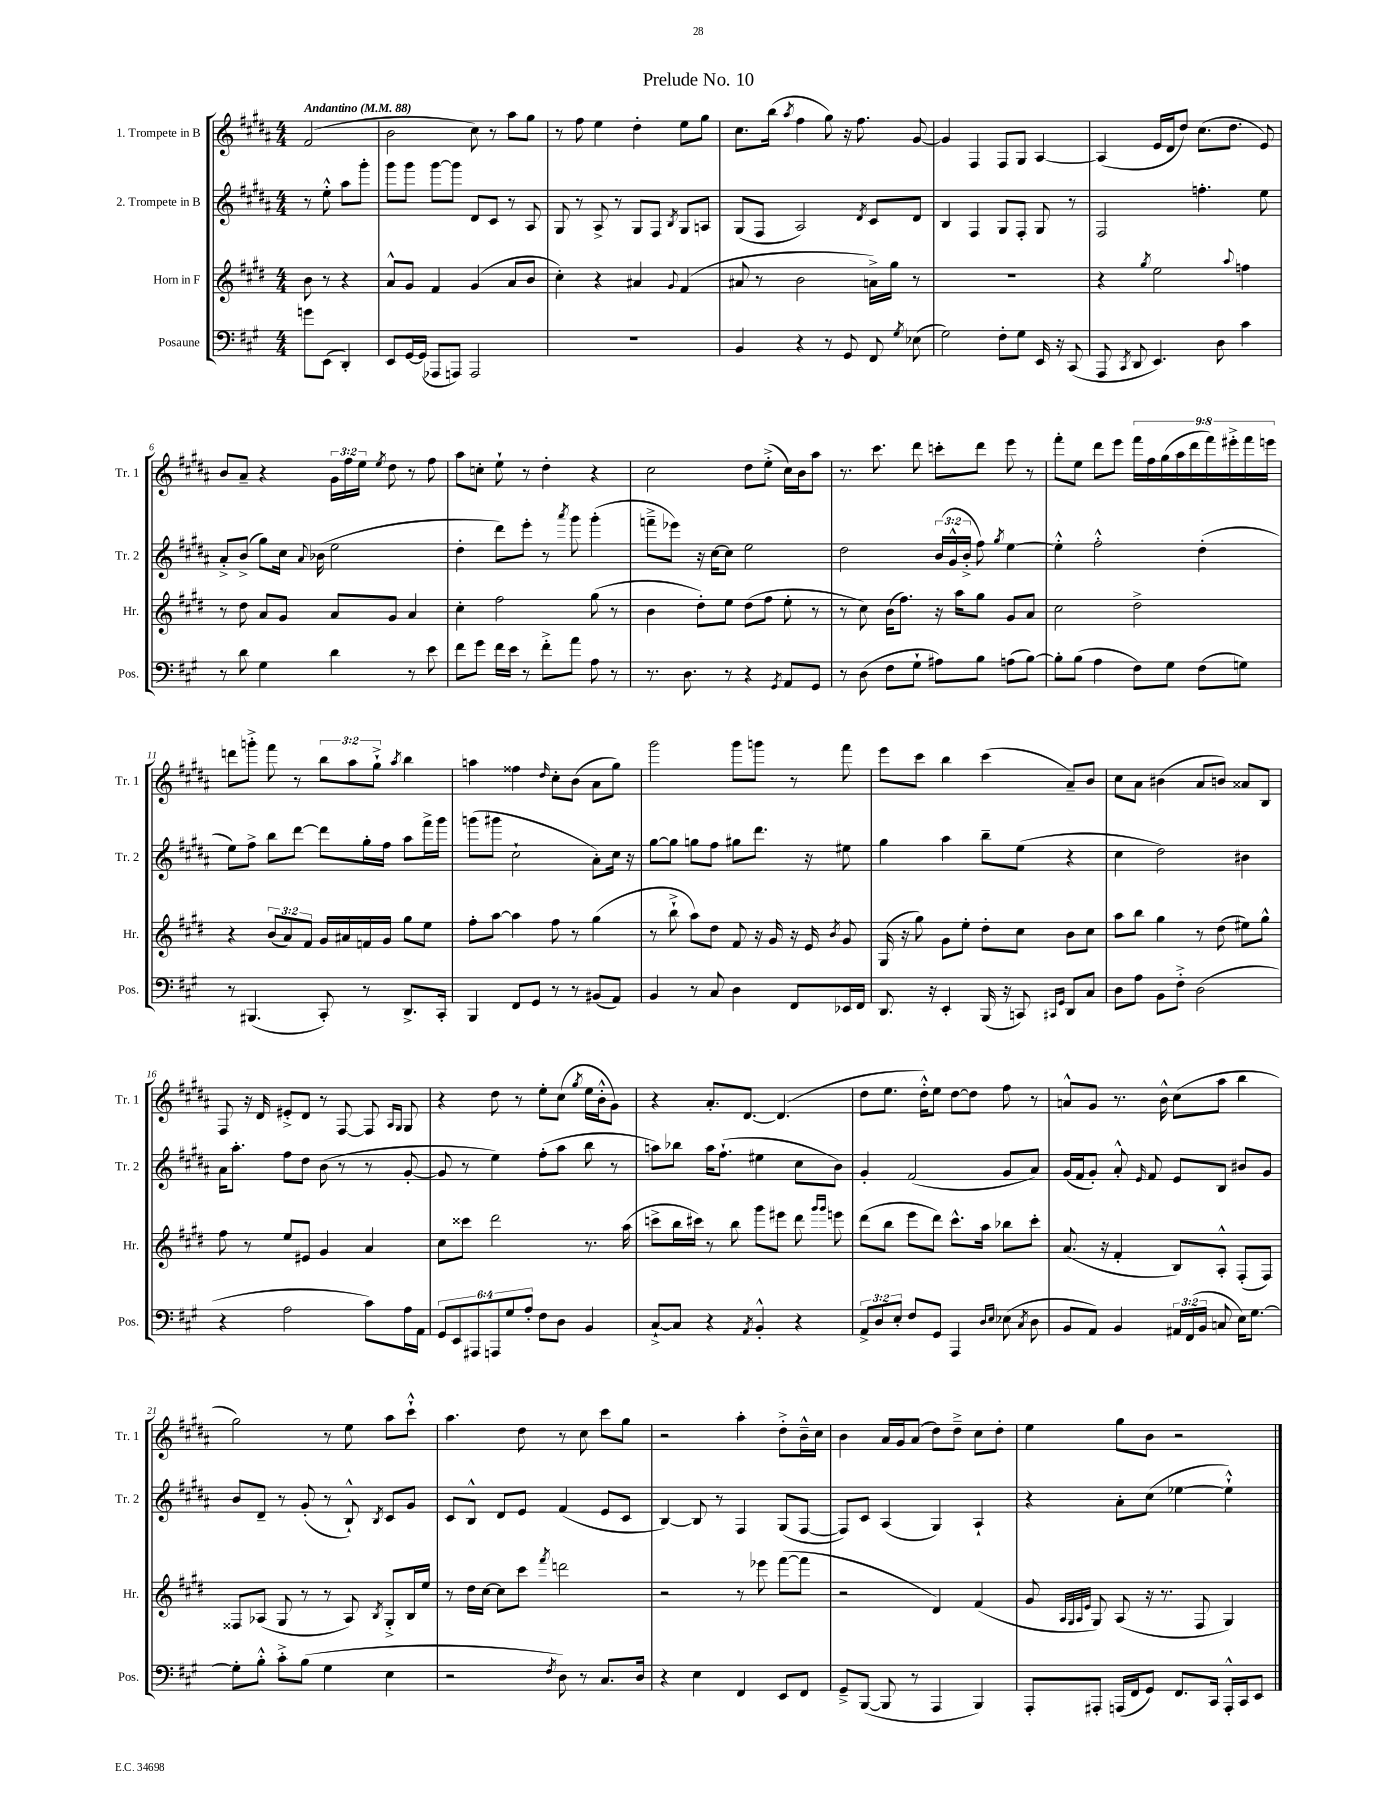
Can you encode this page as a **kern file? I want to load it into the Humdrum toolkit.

**kern	**kern	**kern	**kern
*staff4	*staff3	*staff2	*staff1
*clefF4	*clefG2	*clefG2	*clefG2
*k[f#c#g#]	*k[f#c#g#d#]	*k[f#c#g#d#a#]	*k[f#c#g#d#a#]
*M4/4	*M4/4	*M4/4	*M4/4
*MM88	*MM88	*MM88	*MM88
8g	8b	8r	(2f#
(8EE	8r	8ee'^^	.
4DD')	4r	8aa#	.
.	.	8ggg#'	.
=	=	=	=
8EE	8a^^	8ggg#	2b
[16GG#	8g#	8ggg#	.
(16GG#]	.	.	.
8AAA-	4f#	[8ggg#	.
8AAA)	.	8ggg#]	.
2AAA	(4g#	8d#	8cc#)
.	.	8c#	8r
.	8a	8r	8aa#
.	8b	8A#	8gg#
=	=	=	=
1r	4cc#')	8G#	8r
.	.	8r	8ff#
.	4r	8A#^	4ee
.	.	8r	.
.	4a#	8G#	4dd#'
.	.	8F#	.
.	8qqg#	8qB	.
.	(4f#	8G#	8ee
.	.	8A	8gg#
=	=	=	=
4BB	8a#	(8G#	8.cc#
.	8r	8F#	.
.	.	.	(16bb
.	.	.	8qaa#
4r	2b	2A#)	4ff#
8r	.	.	8gg#)
8GG#	.	.	16r
.	.	.	8.ff#
.	.	8qd#	.
8FF#	16a^)	8c#	.
.	16gg#	.	.
8qG#	.	.	.
(8E-	8r	8d#	[8g#
=	=	=	=
2G#)	1r	4B	4g#]
.	.	4F#	4F#
8F#'	.	8G#	8F#
8G#	.	8F#'	8G#
16EE	.	8G#	[4A#
16r	.	.	.
(8CC#	.	8r	.
=	=	=	=
8AAA	4r	2F#	(4A#]
8qCC#	.	.	.
8DD	.	.	.
.	8qgg#	.	.
4.EE)	2ee	.	16e
.	.	.	16d#
.	.	.	8dd#)
.	.	4.ff'	(8.cc#
8D	.	.	.
.	.	.	8.dd#
.	8qqaa	.	.
4c#	4ff	.	.
.	.	8ee	8e)
=	=	=	=
8r	8r	8a#'^	8b
8d	8dd#	(8b^	8a#~
4G#	8a	8gg#)	4r
.	8g#	16cc#	.
.	.	8qqa#	.
.	.	(16b-	.
4d	8a	2ee	24g#
.	.	.	24ff#
.	.	.	24ee
.	.	.	8qee
.	8g#	.	8dd#
8r	4a	.	8r
8e	.	.	8ff#
=	=	=	=
8f#	4cc#'	4dd#'	8aa#
8g#	.	.	8cc'
16f#	2ff#	8ddd#)	8ee`
16e	.	.	.
8r	.	8eee'	8r
8f#'^	.	8r	4dd#'
.	.	8qaaa#	.
8a	.	8ggg#	.
8A	(8gg#	(4ggg#'	4r
8r	8r	.	.
=	=	=	=
8.r	4b	8fff~^	2cc#
.	.	8eee-)	.
8.D	.	.	.
.	8dd#')	16r	.
.	.	[16cc#	.
8r	8ee	8cc#]	.
4r	(8dd#	2ee	8dd#
.	8ff#	.	(8ee'^
8qGG#	.	.	.
8AA	8ee'	.	16cc#)
.	.	.	16b
8GG#	8r	.	8aa#
=	=	=	=
8r	8r	2dd#	8.r
(8D	8cc#)	.	.
.	.	.	8.ccc#
8F#	(16b	.	.
.	8.ff#)	.	.
8G#`	.	.	8ddd#
8A#)	16r	(24b	8ccc'
.	.	24g#^^	.
.	16aa	.	.
.	.	24b'^	.
8B	8gg#	8ff#)	8ddd#
.	.	8qgg#	.
(8A	8g#	[4ee	8eee
[8B)	8a	.	8r
=	=	=	=
8B']	2cc#	4ee'^^]	8fff#'
(8B	.	.	8ee
4A	.	2ff#'^^	8ddd#
.	.	.	8eee
8F#)	2dd#^	.	18fff#
.	.	.	18ff#
.	.	.	(18gg#
8G#	.	.	.
.	.	.	18aa#
.	.	.	18ddd#
(8F#	.	(4dd#'	.
.	.	.	18fff#)
.	.	.	18eee#'^
8G)	.	.	.
.	.	.	18fff#
.	.	.	18eee
=	=	=	=
8r	4r	8ee)	8ddd
(4.BBB#	.	8ff#^	8ggg'^
.	(12b	8bb	8fff#
.	12a)	.	.
.	.	[8ddd#	8r
.	12f#	.	.
8CC#')	16g#	8ddd#]	12bb
.	16a#	.	.
.	.	.	12aa#
8r	16f	16gg#'	.
.	.	.	12gg#`^
.	16g#	16ff#	.
.	.	.	8qaa#
8.DD^	8gg#	8aa#	4bb
.	8ee	16fff#^	.
16CC#'	.	16ggg#	.
=	=	=	=
4BBB	8ff#'	(8ggg	4aa
.	[8aa	8ggg#	.
8FF#	4aa]	2cc#`	4ff##
8GG#	.	.	.
.	.	.	16qqdd#
8r	8ff#	.	8cc#'
8r	8r	.	(8b
(8BB#	(4gg#	8a#')	8a#
8AA)	.	16cc#	8gg#)
.	.	16r	.
=	=	=	=
4BB	8r	[8gg#	2ggg#
.	8bb`^	8gg#]	.
8r	8aa)	8gg	.
8C#	8dd#	8ff#	.
4D	8f#	8gg#	8ggg#
.	16r	8.ddd#	8ggg
.	16g#	.	.
8FF#	16r	.	8r
.	16e	16r	.
.	8qb	.	.
16EE-	8g#	8ee#	8fff#
16FF#	.	.	.
=	=	=	=
8.DD	(16G#	4gg#	8eee
.	16r	.	.
.	8gg#)	.	8ccc#
16r	.	.	.
4EE'	8g#	4aa#	4bb
.	8ee'	.	.
(16BBB	8dd#'	8bb~	(4ccc#
16r	.	.	.
8CC)	8cc#	(8ee	.
16qqCC#	.	.	.
16qqGG#	.	.	.
8DD	8b	4r	8a#~)
8C#	8cc#	.	8b
=	=	=	=
8D	8aa	4cc#	8cc#
8A	8bb	.	8a#
8BB	4gg#	2dd#)	(4b#
8F#'^	.	.	.
(2D	8r	.	8a#
.	(8dd#	.	8b)
.	8ee#)	4b#	8a##
.	8gg#^^	.	8B
=	=	=	=
4r	8ff#	16a#	8F#
.	.	8.aa#'	.
.	8r	.	16r
.	.	.	16d#
2A	8ee	8ff#	8e#'^
.	8e#	8dd#	8d#
.	4g#	(8b	8r
.	.	8r	[8F#
8c#)	4a	8r	8F#]
.	.	.	16qqA#
.	.	.	16qqG#
16A	.	[8g#'	8G#
16AA	.	.	.
=	=	=	=
12GG#	8cc#	8g#]	4r
12EE	.	.	.
.	8ccc##	8r	.
12AAA#	.	.	.
12AAA	2ddd#	4ee)	8dd#
12G#	.	.	.
.	.	.	8r
12A'	.	.	.
8F#	.	(8ff#'	8ee'
8D	.	8aa#	(8cc#
.	.	.	8qgg#
4BB	8.r	8bb	16ee
.	.	.	16b'^^
.	.	8r	8g#)
.	(16aa	.	.
=	=	=	=
[8C#`^	8ccc^	8aa)	4r
8C#]	16bb	8bb-	.
.	16ccc#)	.	.
4r	8r	16aa	8.a#'
.	.	(8.ff#`	.
.	8bb	.	.
.	.	.	[8.d#
8qAA	.	.	.
4BB'^^	8ggg#	4ee#	.
.	8eee#	.	(4.d#]
4r	8ddd#	8cc#	.
.	16qqggg#	.	.
.	16qqggg#	.	.
.	8eee	8b)	.
=	=	=	=
12AA^	(8ddd#	4g#'	8dd#
12D	.	.	.
.	8bb	.	8.ee
12E'	.	.	.
8F#	8eee	(2f#	.
.	.	.	16dd#'^^)
8GG#	8ddd#)	.	8ee
4AAA	8.ccc#^^	.	[8dd#
.	.	.	8dd#]
.	16aa	.	.
16qqD	.	.	.
16qqE	.	.	.
(8E-	8bb-	8g#	8ff#
8qC#	.	.	.
8D	8ccc#'	8a#)	8r
=	=	=	=
8BB	(8.a	(16g#	8a^^
.	.	16f#	.
8AA)	.	8g#')	8g#
.	16r	.	.
4BB	4f#'	8a#'^^	8.r
.	.	16qqe	.
.	.	8f#	.
.	.	.	16b^^
24AA#	8B)	8e	(8cc#
(24FF#	.	.	.
24BB	.	.	.
8C	8A'^^	8B	8aa#
16E)	(8F#'	8b#	4bb
[8.G#	.	.	.
.	8F#)	8g#	.
=	=	=	=
8G#']	8F##	8b	2gg#)
8B'^^	(8A-	8d#~	.
8c#'^	8G#	8r	.
(8B	8r	(8g#'	.
4G#	8r	8r	8r
.	8A-)	8B`^^)	8ee
.	8qB	8qB	.
4E	8G#'^	8c#	8aa#
.	16B	8g#	8ccc#`^^
.	16ee	.	.
=	=	=	=
2r	8r	8c#	4.aa#
.	16dd#	8B^^	.
.	[16cc#	.	.
.	8cc#]	8d#	.
.	8ccc#	8e	8dd#
8qF#	8qfff#	.	.
8D)	2ddd	(4f#	8r
8r	.	.	8cc#
8.C#	.	8e	8ccc#
.	.	8c#	8gg#
16D	.	.	.
=	=	=	=
4r	2r	[4B)	2r
4E	.	8B]	.
.	.	8r	.
4FF#	8r	4F#	4aa#'
.	8eee-	.	.
8EE	([8fff#	(8G#	8dd#'^
8FF#	8fff#]	[8F#	16b~^^
.	.	.	16cc#
=	=	=	=
8GG#~^	2r	8F#])	4b
([8BBB	.	8c#	.
8BBB]	.	(4A#	16a#
.	.	.	16g#
8r	.	.	(8a#
4AAA	4d#)	4G#)	8dd#)
.	.	.	8dd#~^
4BBB)	(4f#	4A#`	8cc#
.	.	.	8dd#'
=	=	=	=
8AAA'	8g#	4r	4ee
.	32qqA	.	.
.	32qqG#	.	.
.	32qqA	.	.
.	32qqe	.	.
8AAA#'	8G#)	.	.
(16AAA	(8A	8a#'	8gg#
16FF#	.	.	.
8GG#)	16r	(8cc#	8b
.	8.r	.	.
8.FF#	.	[4ee-	2r
.	8F#	.	.
16CC#	.	.	.
16AAA'^^	4G#)	4ee-`^^])	.
16CC#	.	.	.
8EE	.	.	.
==	==	==	==
*-	*-	*-	*-
